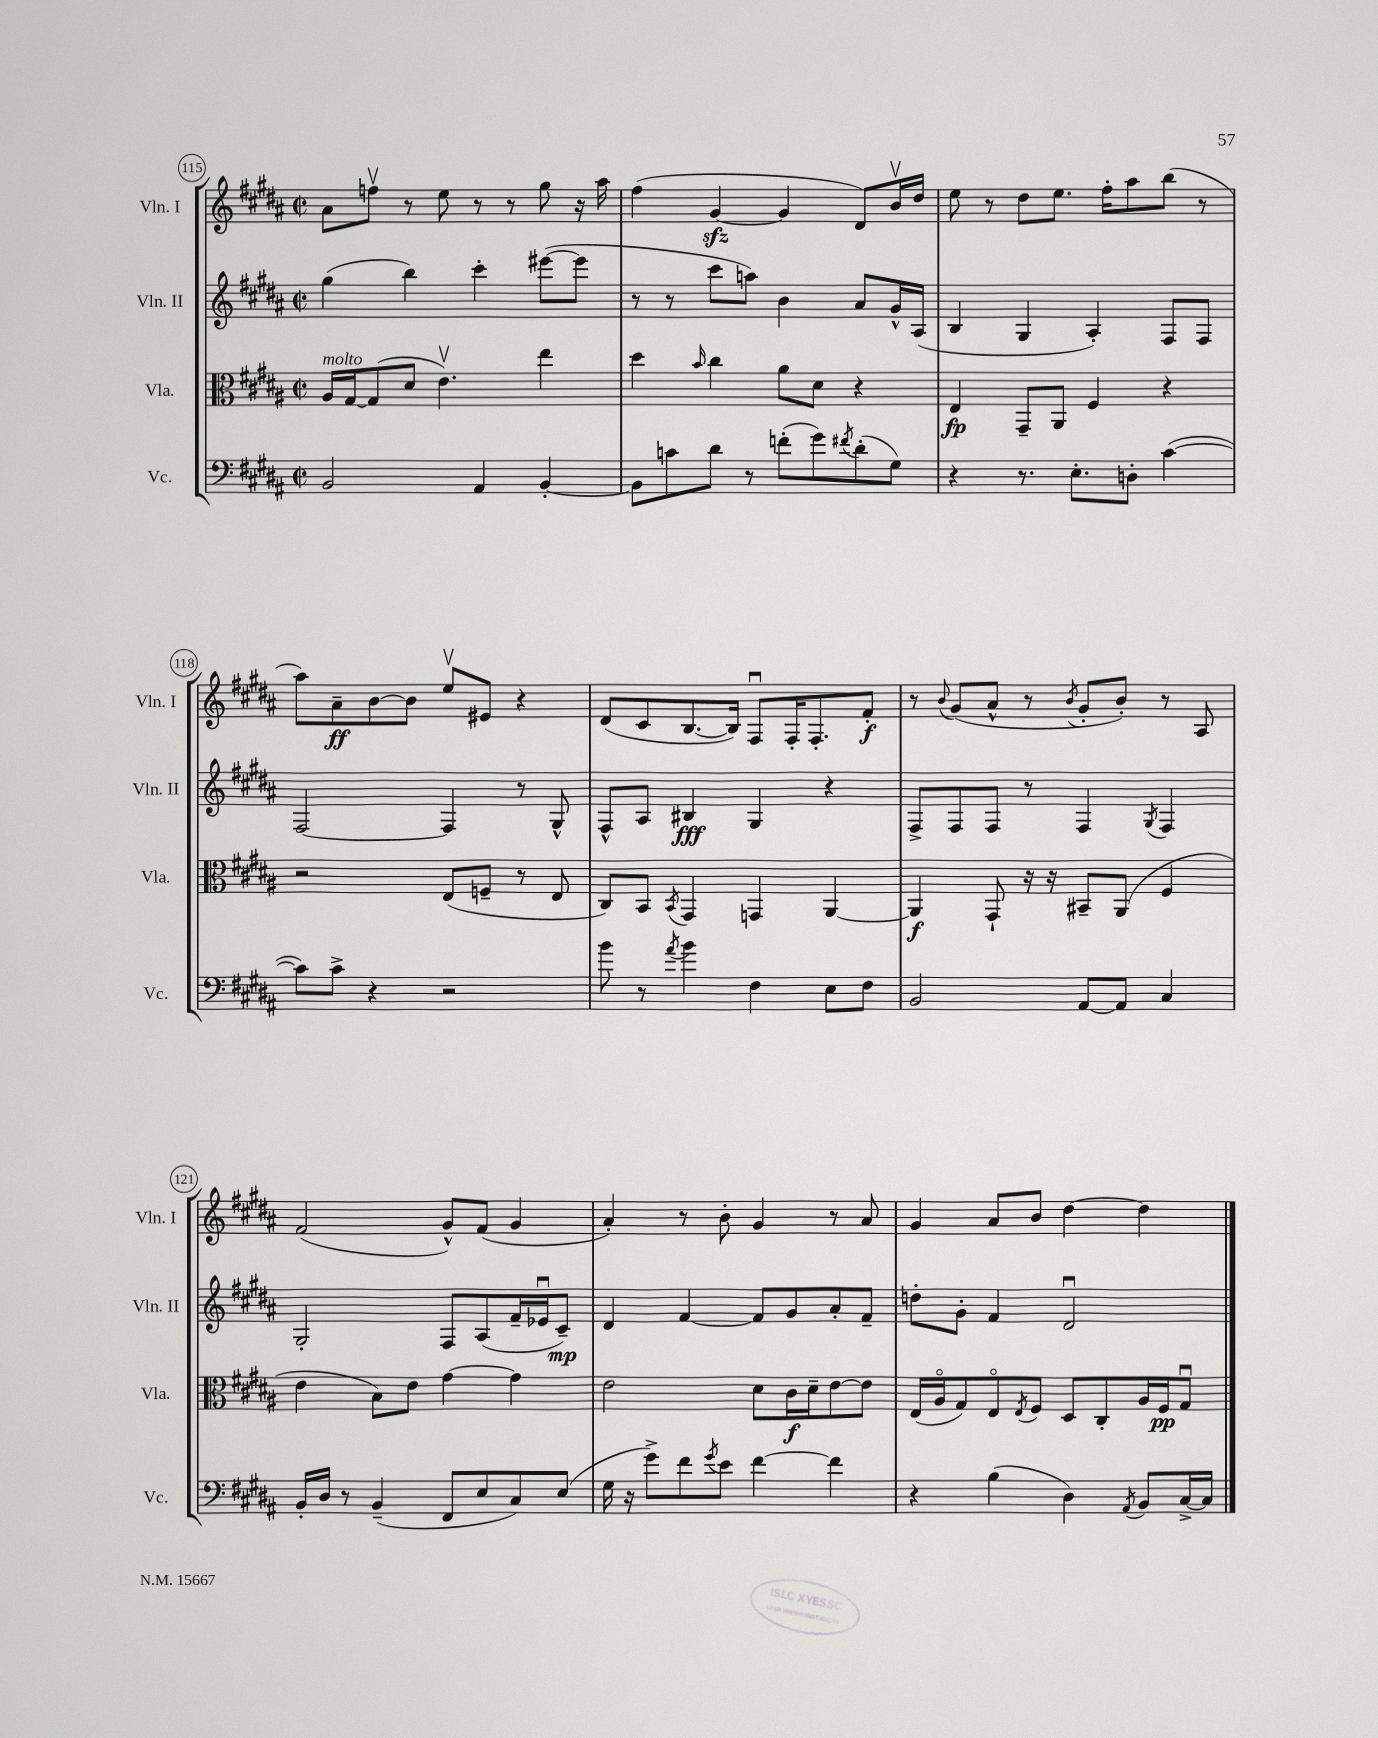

**kern	**kern	**dynam	**kern	**dynam	**kern	**dynam
*part4	*part3	*part3	*part2	*part2	*part1	*part1
*staff4	*staff3	*staff3	*staff2	*staff2	*staff1	*staff1
*I"Vc.	*I"Vla.	*	*I"Vln. II	*	*I"Vln. I	*
*I'Vc.	*I'Vla.	*	*I'Vln. II	*	*I'Vln. I	*
*clefF4	*clefC3	*	*clefG2	*	*clefG2	*
*k[f#c#g#d#a#]	*k[f#c#g#d#a#]	*	*k[f#c#g#d#a#]	*	*k[f#c#g#d#a#]	*
*M2/2	*M2/2	*	*M2/2	*	*M2/2	*
*met(c|)	*met(c|)	*	*met(c|)	*	*met(c|)	*
=115	=115	=115	=115	=115	=115	=115
!	!LO:TX:a:i:t=molto	!	!	!	!	!
2BB/	16A#/LL	.	(4gg#\	.	8a#\L	.
.	[16G#/J	.	.	.	.	.
.	(8G#/]	.	.	.	8ffnv\J	.
.	8d#/J	.	4bb\)	.	8r	.
.	4.ev\)	.	.	.	8ee\	.
4AA#/	.	.	4ccc#'\	.	8r	.
.	.	.	.	.	8r	.
[4BB'/	4ee\	.	([8eee#X\L	.	8gg#\	.
.	.	.	8eee#\J]	.	16r	.
.	.	.	.	.	16aa#\	.
=116	=116	=116	=116	=116	=116	=116
8BB\L]	4dd#\	.	8r	.	(4ff#\	.
8cn\	.	.	8r	.	.	.
.	16qqb/	.	.	.	.	.
8d#\J	4cc#\	.	8ccc#\L	.	[4g#zz/	.
8r	.	.	8aan\J)	.	.	.
(8fn'\L	8a#\L	.	4b\	.	4g#/]	.
8g#\)	8d#\J	.	.	.	.	.
8qf#X/	.	.	.	.	.	.
(8d#'\	4r	.	8a#/L	.	8d#/L)	.
8G#\J)	.	.	16g#^^/L	.	16bv/L	.
.	.	.	(16A#/JJ	.	16dd#/JJ	.
=117	=117	=117	=117	=117	=117	=117
4r	4E/	fp	4B/	.	8ee\	.
.	.	.	.	.	8r	.
8.r	8GG#~/L	.	4G#/	.	8dd#\L	.
.	8AA#/J	.	.	.	8.ee\J	.
8.E'\L	.	.	.	.	.	.
.	4F#/	.	4A#'/)	.	.	.
.	.	.	.	.	16ff#'\KL	.
8Dn'\J	.	.	.	.	8aa#\	.
([4c#\	4r	.	8F#/L	.	(8bb\J	.
.	.	.	8F#/J	.	8r	.
!!LO:LB:g=z
=118	=118	=118	=118	=118	=118	=118
8c#\L])	2r	.	[2F#/	.	8aa#\L)	.
8c#^\J	.	.	.	.	8a#~\	ff
4r	.	.	.	.	[8b\	.
.	.	.	.	.	8b\J]	.
2r	(8E/L	.	4F#/]	.	8eev/L	.
.	8Fn~/J	.	.	.	8e#X/J	.
.	8r	.	8r	.	4r	.
.	8E/	.	8G#^^/	.	.	.
=119	=119	=119	=119	=119	=119	=119
8b\	8C#/L)	.	8F#^^/L	.	(8d#/L	.
8r	8BB/J	.	8A#/J	.	8c#/	.
8qa#/	8qBB/	.	.	.	.	.
4b\	4GG#/	.	4B#X/	fff	[8.B/	.
.	.	.	.	.	16B/Jk])	.
4F#\	4GGn/	.	4G#/	.	8F#u/L	.
.	.	.	.	.	16F#'/K	.
.	.	.	.	.	8.F#'/	.
8E\L	[4AA#/	.	4r	.	.	.
8F#\J	.	.	.	.	8f#'/J	f
=120	=120	=120	=120	=120	=120	=120
2BB/	4AA#/]	f	8F#^/L	.	8r	.
.	.	.	.	.	8qqb/	.
.	.	.	8F#/	.	(8g#/L	.
.	8GG#`/	.	8F#/J	.	8a#^^/J	.
.	16r	.	8r	.	8r	.
.	16r	.	.	.	.	.
.	.	.	.	.	8qb/	.
[8AA#/L	8BB#X~/L	.	4F#/	.	8g#'/L	.
8AA#/J]	(8AA#/J	.	.	.	8b'/J)	.
.	.	.	8qG#/	.	.	.
4C#/	4F#/	.	4F#/	.	8r	.
.	.	.	.	.	8A#/	.
!!LO:LB:g=z
=121	=121	=121	=121	=121	=121	=121
16BB'/LL	4e\	.	2G#'/	.	(2f#/	.
16D#/JJ	.	.	.	.	.	.
8r	.	.	.	.	.	.
(4BB~/	8B\L)	.	.	.	.	.
.	8e\J	.	.	.	.	.
8FF#/L	[4g#\	.	8F#/L	.	8g#^^/L)	.
8E/	.	.	(8A#/	.	(8f#/J	.
8C#/)	4g#\]	.	16f#~/L	.	4g#/	.
.	.	.	16e-Xu/J	.	.	.
(8E/J	.	.	8c#~/J)	mp	.	.
=122	=122	=122	=122	=122	=122	=122
16G#\	2e\	.	4d#/	.	4a#'/)	.
16r	.	.	.	.	.	.
8g#^\L)	.	.	.	.	.	.
8f#\	.	.	[4f#/	.	8r	.
8qg#/	.	.	.	.	.	.
8e\J	.	.	.	.	8b'\	.
[4f#\	8d#\L	.	8f#/L]	.	4g#/	.
.	16c#\L	f	8g#/	.	.	.
.	16d#~\J	.	.	.	.	.
4f#\]	[8e\	.	8a#'/	.	8r	.
.	8e\J]	.	8f#~/J	.	8a#/	.
=123	=123	=123	=123	=123	=123	=123
4r	(16E/LL	.	8ddn'\L	.	4g#/	.
.	16A#/J	.	.	.	.	.
.	8G#/)	.	8g#'\J	.	.	.
(4B\	8E/	.	4f#/	.	8a#/L	.
.	8qE/	.	.	.	.	.
.	8F#/J	.	.	.	8b/J	.
4D#\)	8D#/L	.	2d#u/	.	[4dd#\	.
.	8C#'/	.	.	.	.	.
8qAA#/	.	.	.	.	.	.
8BB/L	16A#/L	.	.	.	4dd#\]	.
.	16F#/J	pp	.	.	.	.
[16C#^/L	8G#u/J	.	.	.	.	.
16C#/JJ]	.	.	.	.	.	.
==	==	==	==	==	==	==
*-	*-	*-	*-	*-	*-	*-
